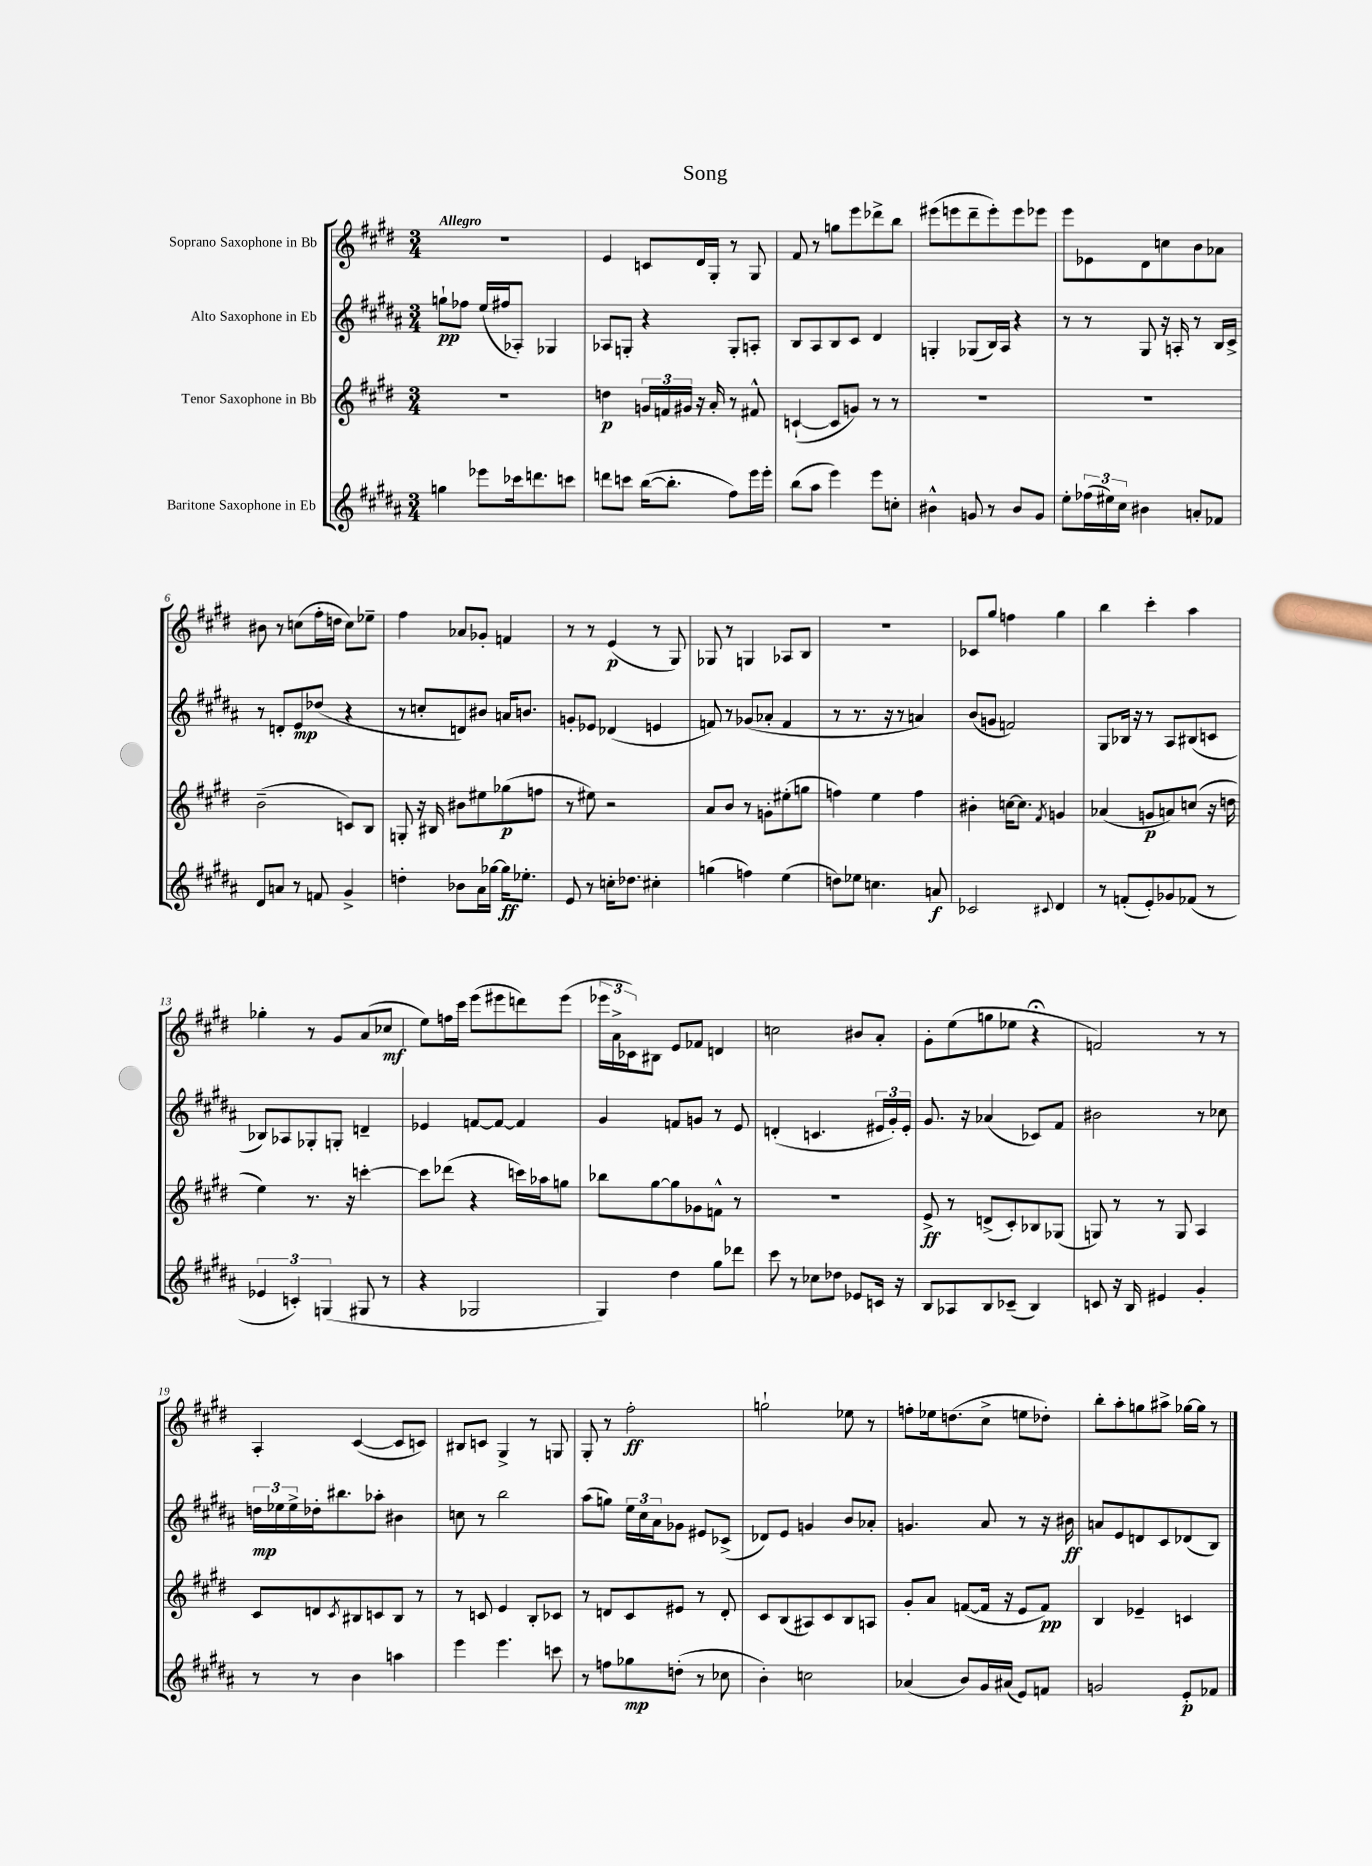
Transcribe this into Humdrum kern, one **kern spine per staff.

**kern	**kern	**kern	**kern
*staff4	*staff3	*staff2	*staff1
*clefG2	*clefG2	*clefG2	*clefG2
*k[f#c#g#d#a#]	*k[f#c#g#d#]	*k[f#c#g#d#a#]	*k[f#c#g#d#]
*M3/4	*M3/4	*M3/4	*M3/4
4gg	2.r	8gg`	2.r
.	.	8ff-	.
8eee-	.	(16ee	.
.	.	16ff#	.
16ccc-	.	8A-')	.
8.ddd	.	.	.
.	.	4G-	.
8ccc	.	.	.
=	=	=	=
8ddd	4dd	8A-	4e
8ccc	.	8G'	.
([16bb	24g	4r	8c
.	24f	.	.
8.bb']	.	.	.
.	24g#	.	.
.	16r	.	16d#
.	16a'	.	16G#'
8ff#)	8r	8G'	8r
16eee	8f#^^	8A'	8G#
16eee'	.	.	.
=	=	=	=
(8bb	([4c`	8B	8f#
8aa#	.	8A#	8r
4eee)	8c]	8B	8gg
.	8g)	8c#	8eee
8eee	8r	4d#	8ddd-^
8cc'	8r	.	8bb
=	=	=	=
4b#^^	2.r	4G'	(8eee#
.	.	.	8eee
8g	.	(8G-	8ddd#~
8r	.	16B)	8eee')
.	.	16A#	.
8b#	.	4r	8eee
8g	.	.	8eee-
=	=	=	=
8ee'	2.r	8r	8eee
(24ff-	.	8r	8e-
24ee#)	.	.	.
24cc#	.	.	.
4b#	.	8G#	8d#
.	.	16r	8cc
.	.	16A'	.
8a'	.	8r	8b
8f-	.	16B	8a-
.	.	16c#^	.
=	=	=	=
8d#	(2b~	8r	8b#
8a	.	8d'	8r
8r	.	8e	(8cc
8f	.	(8dd-	16ff#'
.	.	.	16dd
4g#^	8c)	4r	8cc)
.	8B	.	8ee-~
=	=	=	=
4dd'	8G'	8r	4ff#
.	16r	8cc'	.
.	16B#	.	.
8b-	8b#	8d)	8a-
16a#	8ee#	8b#	8g-'
[16gg-	.	.	.
16gg-]	(8gg-	16a	4f
8.ee-'	.	8.b	.
.	8ff	.	.
=	=	=	=
8e	8r	8g'	8r
8r	8ee#)	8e-	8r
16cc'	2r	(4d-	(4e
8.dd-	.	.	.
4cc#'	.	4e	8r
.	.	.	8G#)
=	=	=	=
(4gg	8a	8f)	8G-
.	8b	8r	8r
4ff)	8r	(8g-	4G
.	8g'	8a-'	.
(4ee	(8ee#'	4f	8A-
.	8gg	.	8B
=	=	=	=
8dd)	4ff)	8r	2.r
8ee-	.	8.r	.
4.cc	4ee	.	.
.	.	16r	.
.	.	8r	.
.	4ff	4a)	.
8a	.	.	.
=	=	=	=
2c-	4b#'	(8b	8c-
.	.	8g	8gg#
.	[16cc	2f)	4ff
.	8.cc]	.	.
8qqc#	8qf#	.	.
4d#	4g	.	4gg#
=	=	=	=
8r	(4a-	8G#	4bb
(8f'	.	16B-	.
.	.	16r	.
8e')	8g	8r	4ccc#'
8g-	8a)	8A#	.
(8f-	(8cc	(8B#	4aa
8r	16r	8c	.
.	16dd	.	.
=	=	=	=
6e-	4ee)	8B-)	4gg-'
.	.	8A-	.
6c')	.	.	.
.	8.r	8G-'	8r
(6G	.	.	.
.	.	8G'	8g#
.	16r	.	.
8G#	[4ccc'	4d~	(8a
8r	.	.	8cc-
=	=	=	=
4r	8ccc]	4e-	8ee)
.	(8ddd-	.	16ff
.	.	.	16ccc#
2G-	4r	[8f	(8eee
.	.	8f_	8eee#
.	16ccc)	4f]	8ddd)
.	16aa-	.	.
.	8gg	.	(8eee#
=	=	=	=
4G#)	8bb-	4g#	24eee-
.	.	.	24a^
.	.	.	24c-)
.	[8gg#	.	8B#
4dd#	8gg#]	8f	8e
.	8g-	8g	8f-
8gg#	8f^^	8r	4d
8ddd-	8r	8e	.
=	=	=	=
8ccc#	2.r	(4d'	2cc
8r	.	.	.
8cc-	.	4.c	.
8dd-	.	.	.
8e-	.	.	8b#
16c	.	24e#	8a'
.	.	24g#')	.
16r	.	.	.
.	.	24e#'	.
=	=	=	=
8B	8e^	8.g#	8g#'
8A-	8r	.	(8ee
.	.	16r	.
8B	(8d^	(4a-	8gg
(8c-~	8c#')	.	8ee-
4B)	8B-	8c-)	4r;
.	(8G-	8f#	.
=	=	=	=
8c	8G)	2b#	2f)
16r	8r	.	.
16B	.	.	.
4e#	8r	.	.
.	8G	.	.
4g#'	4A	8r	8r
.	.	8cc-	8r
=	=	=	=
8r	8c#	24dd	4A'
.	.	24ee-	.
.	.	24ee-^	.
8r	8d	16dd-'	.
.	.	8.bb#	.
.	8qc#	.	.
4b	8B#	.	([4c#
.	8c	8aa-'	.
4aa	8B#	4b#	8c#]
.	8r	.	8c)
=	=	=	=
4eee	8r	8cc	8B#
.	8c	8r	8c
4.eee	4e	2bb	4G#^
.	8B'	.	8r
8ccc	8c-	.	8G
=	=	=	=
8r	8r	(8aa#	8G#'
8ff	8d	8gg)	8r
8gg-	8c#	24ee	2ff#'
.	.	24cc#	.
.	.	24a#	.
(8dd'	8e#	8g-	.
8r	8r	8e#	.
8cc-	8d'	(8c-^	.
=	=	=	=
4b')	8c#	8d-)	2gg`
.	(8B	8e	.
2cc	8A#)	4g	.
.	8c#	.	.
.	8B	8b	8ee-
.	8A	8a-'	8r
=	=	=	=
(4a-	8g#'	4.g	8ff'
.	8a	.	16ee-
.	.	.	(8.dd
8b)	([8f	.	.
16g#	16f]	8a#	8cc#^
(16a#	16r	.	.
8e)	8e	8r	8ee
8f	8f)	16r	8dd-')
.	.	16b#	.
=	=	=	=
2g	4B	8a	8bb'
.	.	8e	8aa'
.	4e-~	8d	8gg
.	.	8c#	8aa#^
8e'	4c	(8d-	[16gg-
.	.	.	16gg-]
8f-	.	8B)	8r
==	==	==	==
*-	*-	*-	*-
